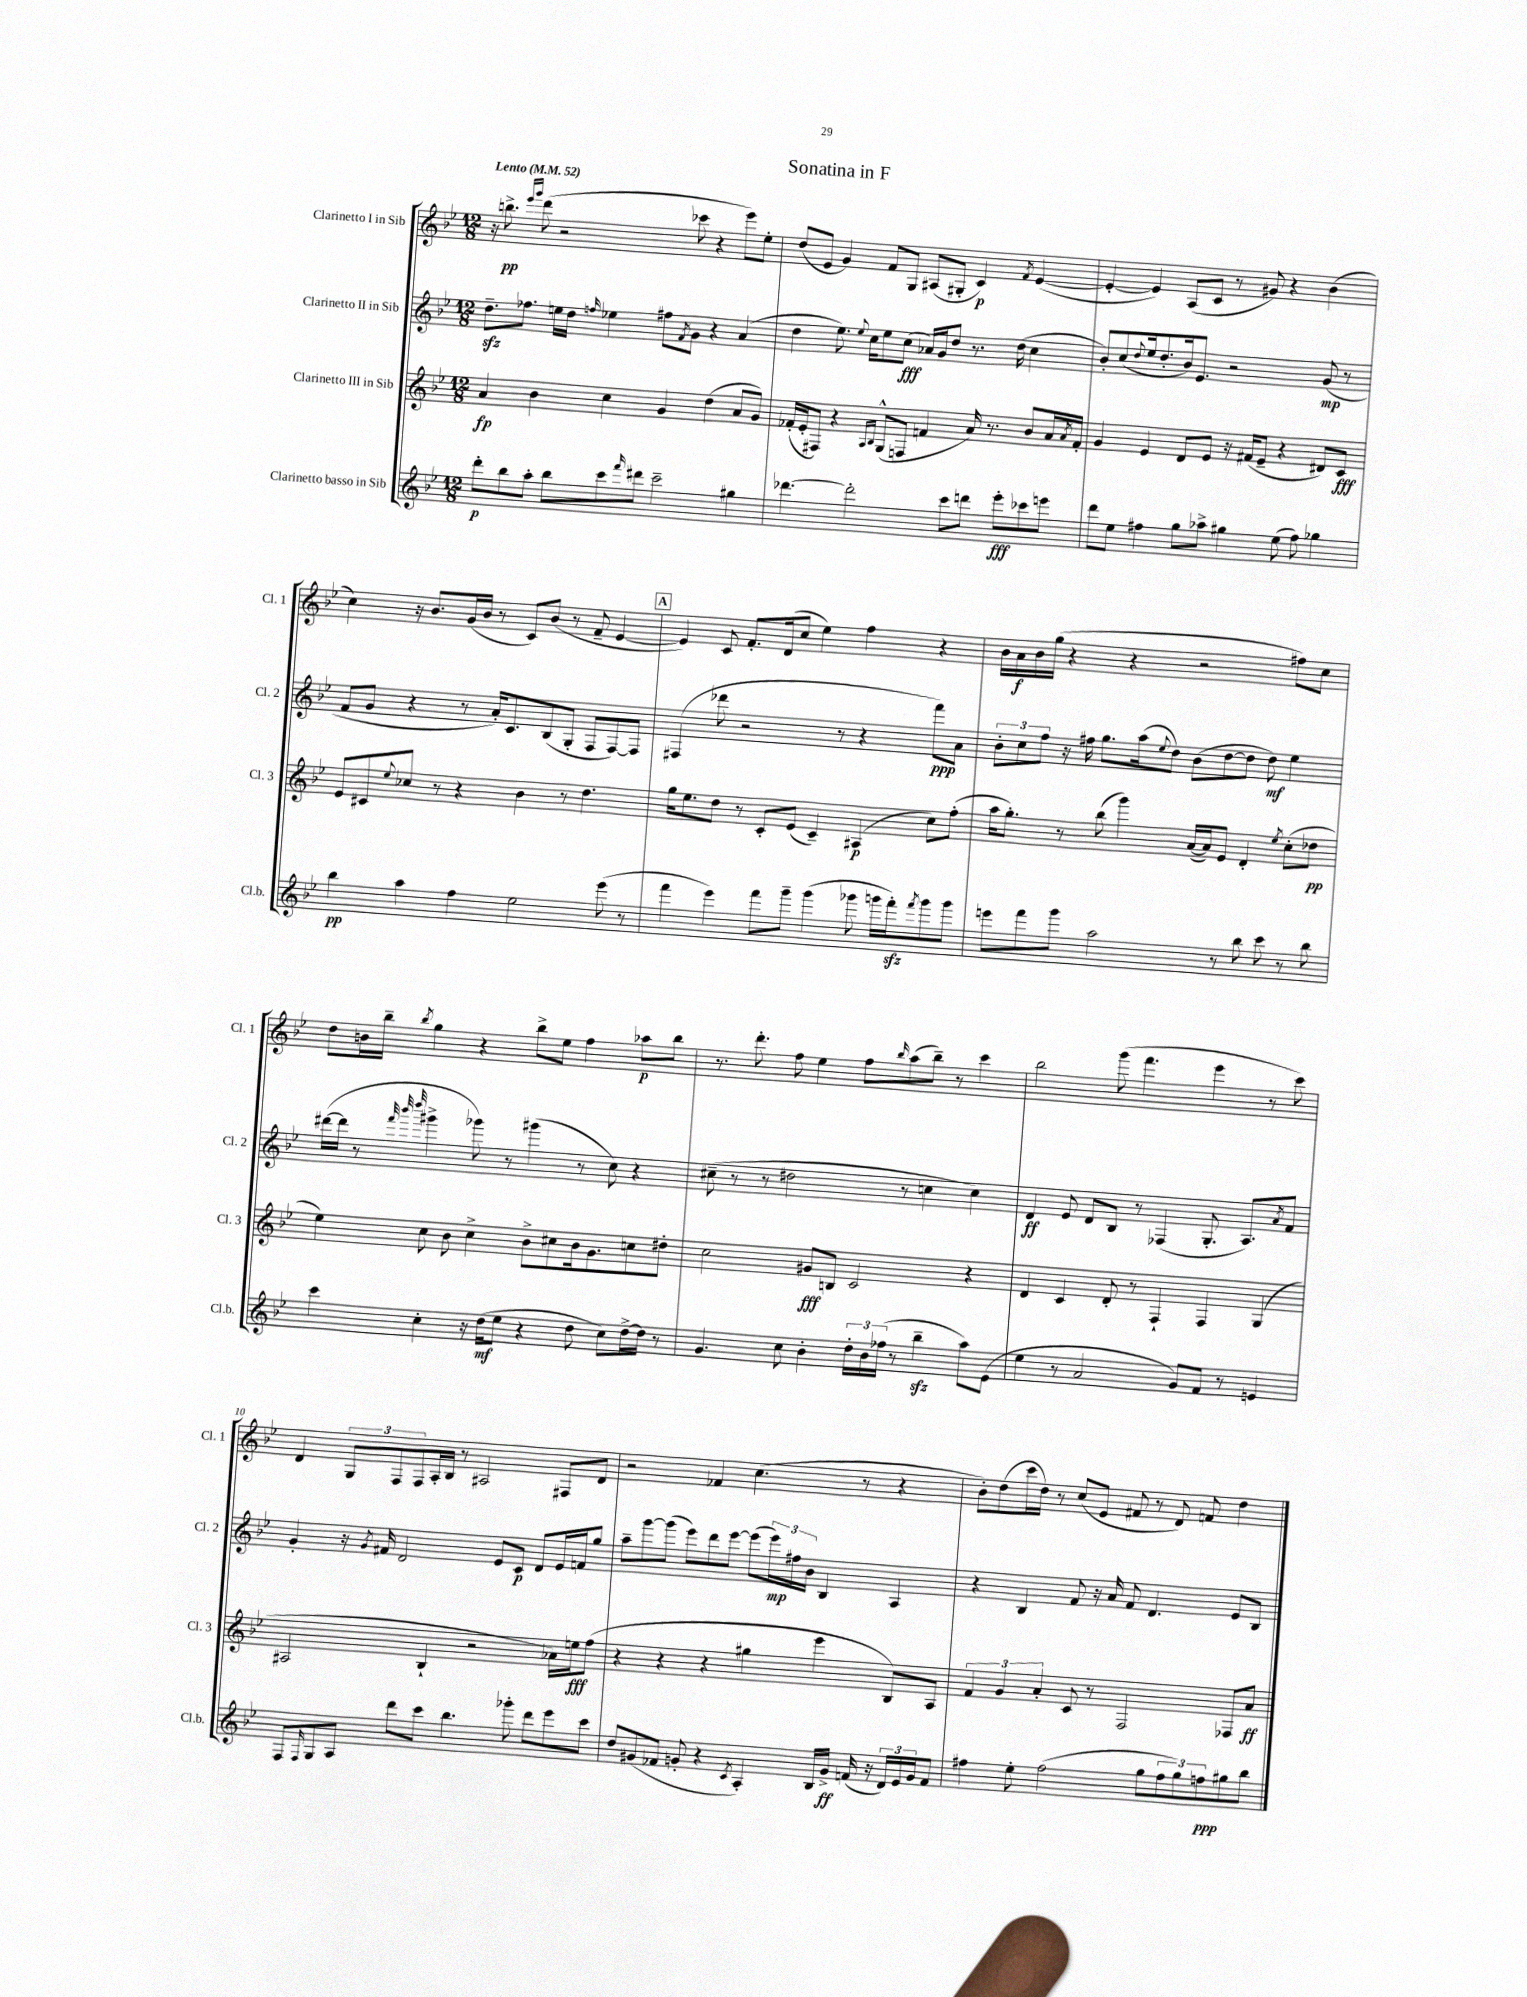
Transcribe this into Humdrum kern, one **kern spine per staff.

**kern	**kern	**kern	**kern
*staff4	*staff3	*staff2	*staff1
*clefG2	*clefG2	*clefG2	*clefG2
*k[b-e-]	*k[b-e-]	*k[b-e-]	*k[b-e-]
*M12/8	*M12/8	*M12/8	*M12/8
*MM52	*MM52	*MM52	*MM52
8ddd'	4a	8.dd~	16r
.	.	.	8.bb^
8bb-	.	.	.
.	.	8.ff-	.
.	.	.	16qqeee-
.	.	.	16qqggg
8aa'	4b-	.	(8ddd
8bb-	.	16ee	2r
.	.	16dd	.
.	.	16qqff	.
8ccc	4cc	4ee-	.
16qqfff	.	.	.
8ddd#	.	.	.
2ccc~	4g	8ff#	.
.	.	8qf	.
.	.	8g	8ccc-
.	(4dd	4r	4r
4gg#	8a	(4a	8eee-)
.	8g)	.	8ee-'
=	=	=	=
[4.ddd-	(16f-'	4dd	(8dd
.	16e-'	.	.
.	8F#)	.	8e-
.	4r	8.ee-)	4g)
2ddd-']	.	.	.
.	.	8qqee-	.
.	.	16cc	.
.	16qqA	.	.
.	16qqB-	.	.
.	(8G^^	8ee-	8f
.	8F	(8cc	8G
.	4f	16a-)	(8A#
.	.	16g	.
8ccc	.	8dd	8G#'
8ddd	16a)	8.r	4c)
.	8.r	.	.
8eee-'	.	.	.
.	.	(16dd	.
.	.	.	8qf
8ccc-	8b-	4cc	([4e-
8eee	16a	.	.
.	8qa	.	.
.	16f'	.	.
=	=	=	=
8ddd	4g	8b-')	4e-'_
8ee-	.	(8cc	.
.	.	8qqdd	.
4ff#	4e-	16ee-	4e-])
.	.	8.dd'	.
8gg	8d	16b-)	(8A
.	.	8.e-	.
8aa-^	8e-	.	8c
4gg#	16r	2r	8r
.	(16f#	.	.
.	8e-~	.	8g#)
(8ee-	4r	.	4r
8ff#)	.	.	.
4gg-	8d#)	(8g	(4b-
.	8c	8r	.
=	=	=	=
4bb-	8e-	8f	4cc)
.	8c#	8g	.
.	8qqee-	.	.
4aa	8cc-	4r	16r
.	.	.	8.b-
.	8r	.	.
4ff	4r	8r	(16g
.	.	.	16b-
.	.	16a')	8r
.	.	8.c	.
2ee-	4b-	.	8c)
.	.	(8B-	(8b-
.	8r	8G'	8r
.	4.dd	8F	8f~
(8eee-	.	[8F)	[4e-
8r	.	8F]	.
=	=	=	=
4fff	16gg	(4F#	4e-])
.	8.ee-	.	.
4eee-)	8dd	8ddd-	8c
.	8r	2r	8.f'
8fff	8c'	.	.
.	.	.	(16d
8ggg~	(8e-	.	8cc
(4ggg	4c~)	.	4ee-)
.	.	8r	.
8ggg-	(4A#	4r	4ff
16ggg	.	.	.
16fff')	.	.	.
8qfff	.	.	.
8ggg	8cc)	8fff)	4r
8ggg	(8ff'	8a	.
=	=	=	=
8eee	16aa	12b-'	16b-
.	8.gg')	.	16a
.	.	12cc	.
8fff	.	.	16b-
.	.	12ff	.
.	.	.	(16gg
8ggg	8r	16r	4r
.	.	16ff#	.
2aa	(8bb-	8.gg	.
.	4ggg)	.	4r
.	.	(16aa	.
.	.	8qqee-	.
.	.	8dd)	.
.	([16a	(8b-	2r
.	16a])	.	.
8r	8e-	[8dd	.
8bb-	4d'	8dd]	.
8ccc	.	8dd)	.
.	8qee-	.	.
8r	(8cc'	4ee-	8ff#)
8bb-	8dd-	.	8cc
=	=	=	=
4ccc	4ee-)	([16ddd#	8dd
.	.	16ddd#]	.
.	.	8r	16b
.	.	.	16bb-~
.	.	32qqfff	.
.	.	32qqbbb-	.
.	.	32qqdddd	8qbb-
4cc'	8cc	4ggg#^	4gg
.	8b-	.	.
16r	4cc^	8ggg-)	4r
(16dd	.	.	.
8ee-	.	8r	.
4r	8b-^	(4ggg#	8bb-^
.	8cc#	.	8ee-
8dd	16b-	8r	4ff
.	8.g	.	.
8cc)	.	8cc)	.
[16dd^	8cc	4r	8aa-
16dd]	.	.	.
8r	8dd#'	.	8bb-
=	=	=	=
4.g	2cc	(8cc#~	8.r
.	.	8r	.
.	.	.	8.ddd'
.	.	8r	.
8cc	.	2dd#	8ff
4b-'	8g#	.	4ee-
.	8B	.	.
24dd'	2c	.	8ff
24b-	.	.	.
(24ff-	.	.	.
.	.	.	16qqbb-
8r	.	8r	(8aa
4bb-~	.	4cc	8bb-~)
.	.	.	8r
8aa)	4r	4cc)	4ccc
(8e-	.	.	.
=	=	=	=
4ee-	4d	4d	2bb-
8r	4c	8e-	.
2a	.	8d	.
.	8d'	8B-	(8ggg
.	8r	8r	4.fff
.	4F`	(4F-	.
8g)	.	.	.
8f	4F	8.G'	4eee-
8r	.	.	.
.	.	8.A)	.
4e	(4G	.	8r
.	.	8qa	.
.	.	8f	8ccc)
=	=	=	=
8F	2A#	4g'	4d
16qqF	.	.	.
8G	.	.	.
8A	.	16r	12G
.	.	8qg	.
.	.	16f#	.
.	.	.	12F
8ddd	.	2d	.
.	.	.	12F
8ccc	4B-`	.	16A'
.	.	.	16B-
4.bb-	.	.	8r
.	2r	.	2A#
.	.	8e-	.
8ggg-'	.	8c	.
8ddd	.	8d	.
8eee-	16a-)	16e-	8F#
.	16ee	16f	.
8ccc	(8ff	8gg	8d
=	=	=	=
8dd	4r	8aa~	2r
(8g#	.	[8ggg	.
8f-	4r	(8ggg]	.
8g'	.	8eee-)	.
4r	4r	8ddd	4f-
.	.	[8eee-	.
8qc	.	.	.
4A')	4gg#	(8eee-]	(4.cc
.	.	24eee-)	.
.	.	24ff#	.
.	.	24b-	.
16B-	4eee-	4B-	.
16g^	.	.	.
(16f	.	.	8r
16r	.	.	.
24d)	8B-)	4A	4r
24e-	.	.	.
24g	.	.	.
8f	8A	.	.
=	=	=	=
4ff#	6f	4r	8b-')
.	.	.	(8dd
.	6g	.	.
8ee-'	.	4B-	16ccc
.	.	.	16dd)
.	6a'	.	.
(2ff#	.	.	8r
.	8c	8f	(8cc
.	8r	16r	8e-
.	.	16a	.
.	2F	8f	8f#
8gg	.	4.d	8r
12ff#	.	.	8d)
12gg)	.	.	.
.	.	.	8f
12ff	.	.	.
8gg#	8F-	8e-	4dd
8bb-	8a	8B-	.
==	==	==	==
*-	*-	*-	*-
